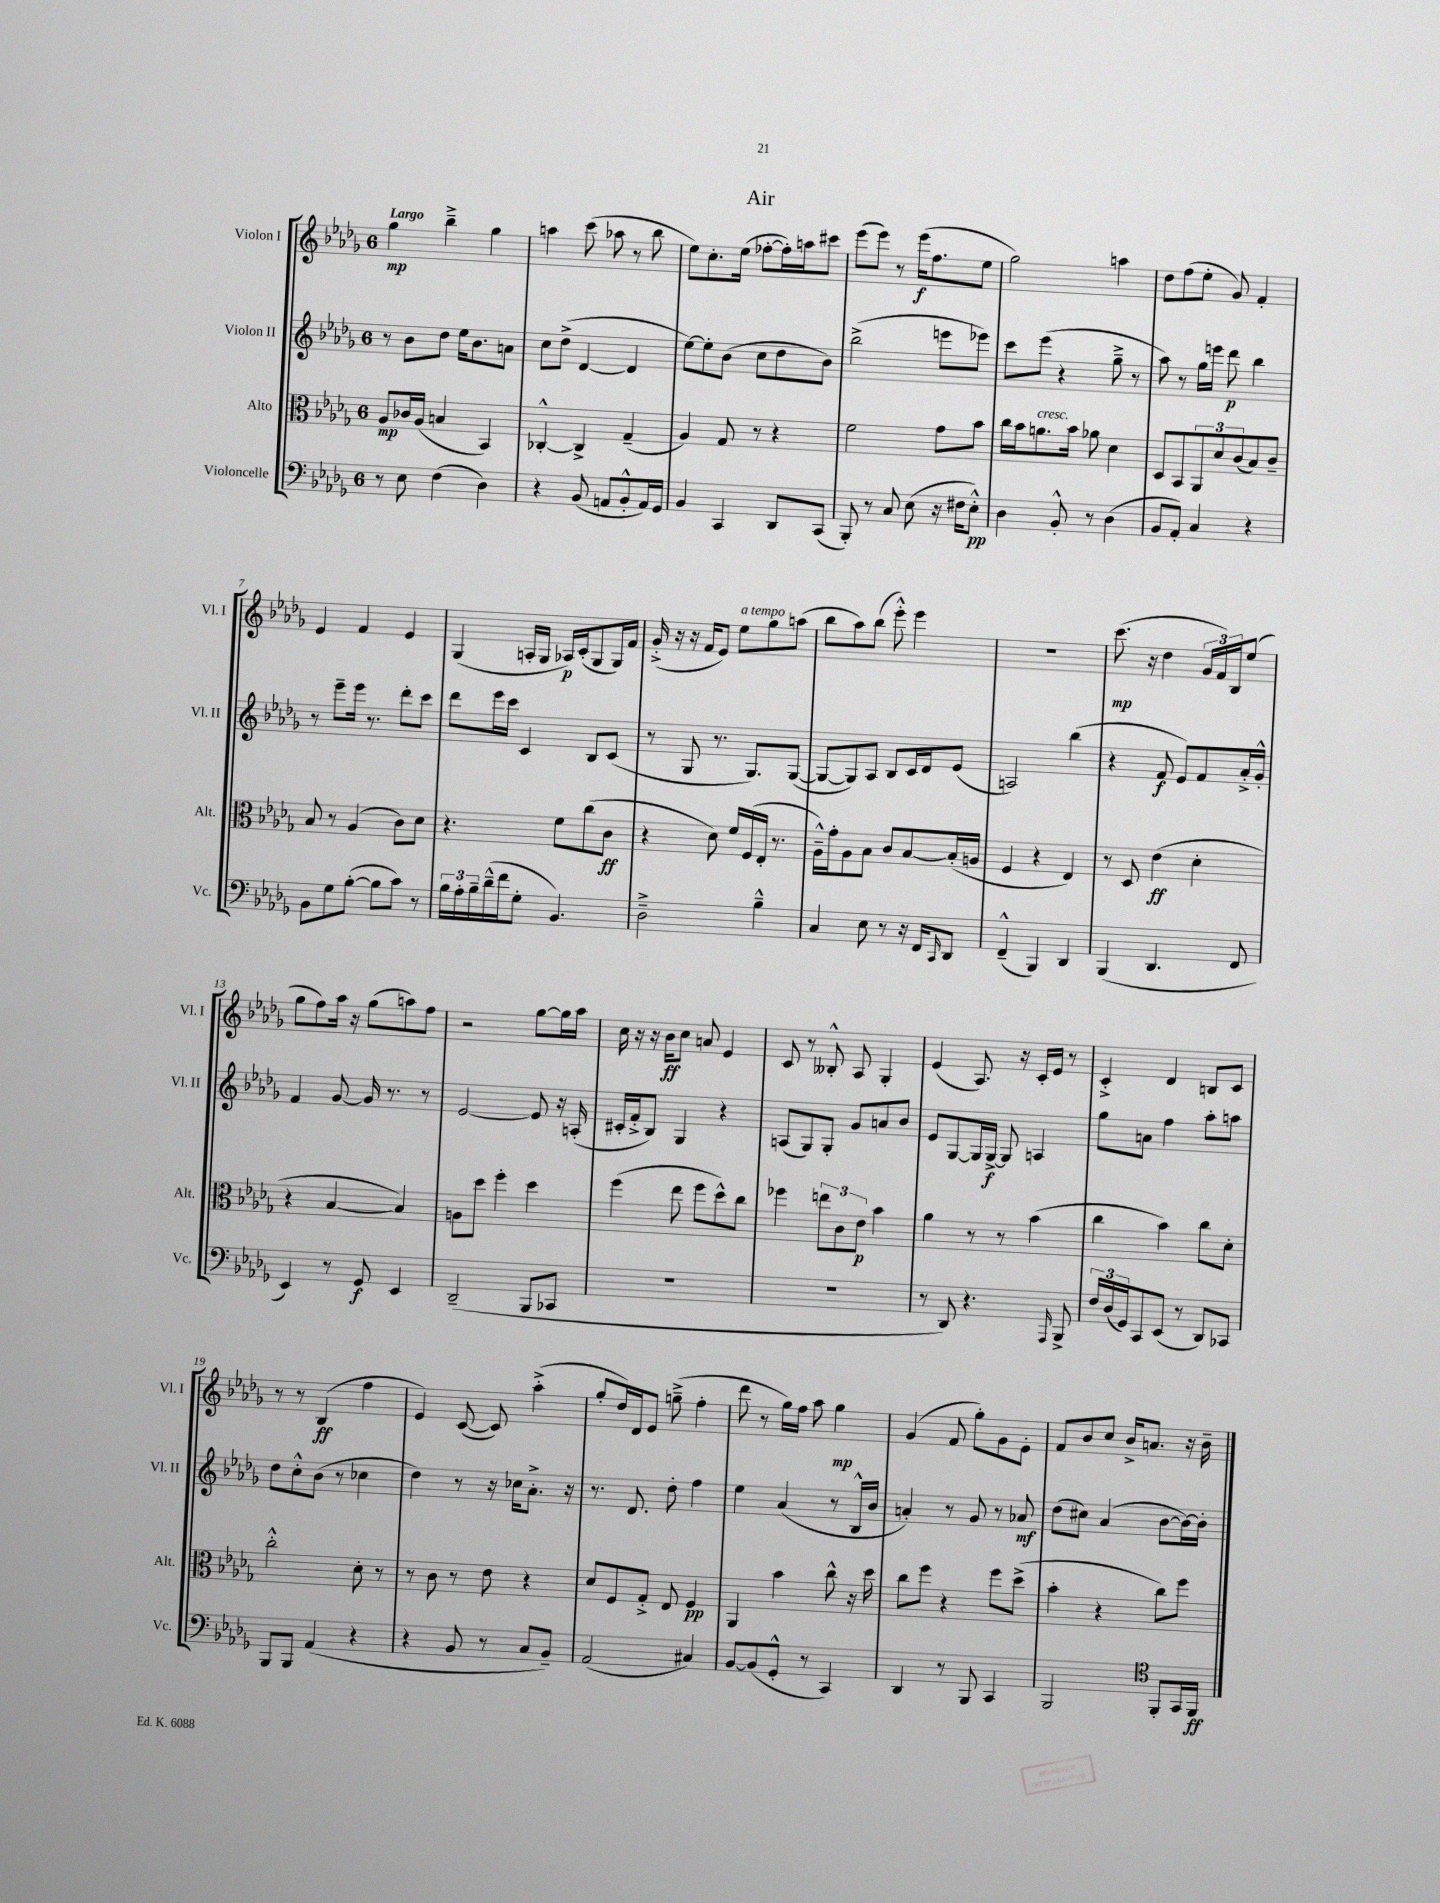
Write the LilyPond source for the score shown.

\header { title = "Air" }
<<
\new StaffGroup <<
\new Staff = "s0" \with { instrumentName = "Violon I" shortInstrumentName = "Vl. I" } {
    \clef treble \key des \major \once \override Staff.TimeSignature.style = #'single-digit \time 6/8 \tempo "Largo"
    ges''4\mp bes''4---> ges''4 |
    a''4 c'''8( aes''8 r8 bes''8 |
    ees''8) c''8.-. ees''16( fes''8~-. fes''16-.) a''16 cis'''8 |
    ees'''8( ees'''8) r8 ees'''16\f( f''8. ees''8 |
    ges''2) a''4 |
    des''8 f''8( ees''8-. ges'8) f'4-. |
    ees'4 f'4 ees'4 |
    ges4( a16-. ges16 aes16\p) c'16-.( ges8 ges16) f'16 |
    ges'16-.->( r16 r16 f'16 ees'8) ees''8^\markup { \italic "a tempo" } ges''8 a''8( |
    bes''8 aes''8) bes''8( ees'''8-.-^) ees'''4 |
    R2. |
    c'''8.\mp( r16 des''4 \tuplet 3/2 { ges'16 f'16) bes16 } ees''8( |
    ges''8 f''8) aes''16 r16 ges''8( a''8) f''8 |
    r2 ges''8~ ges''16 aes''16 |
    c''16 r16 r16 bes'16\ff c''8 a'8 ees'4 |
    c'8 r8 beses8-.-^ aes8 ges4-. |
    ees'4( aes8.) r16 c'16-. ees'16 r8 |
    c'4-.-> des'4 b8 c'8 |
    r8 r8 bes4\ff( f''4 |
    ees'4) c'8~( c'8) aes''4-.->( |
    ges''8-. des''16) des'16 ees'8 g''8--->( f''4-. |
    des'''8 r8 ges''16) f''16 aes''8 ges''4\mp |
    ges'4( f'8 ges''8-.) ges'8 ees'8-. |
    f'8 bes'8 c''8 bes'16-> a'8. r16 bes'16-- \bar "|." |
}
\new Staff = "s1" \with { instrumentName = "Violon II" shortInstrumentName = "Vl. II" } {
    \clef treble \key des \major \once \override Staff.TimeSignature.style = #'single-digit \time 6/8
    r8 bes'8 des''8 ees''16 bes'8. a'8 |
    c''8 des''8->( des'4~ des'4 |
    ees''8~) ees''8-. bes'8( c''8 des''8 bes'8) |
    bes''2->( e'''8 ees'''8) |
    c'''8 ees'''8( r4 ges''8---> r8 |
    aes''8) r8 ges''16 e'''16 des'''8\p bes''4 |
    r8 ees'''8-- ees'''16 r8. des'''8-. c'''8 |
    des'''8 ees'''16 c'''16 c'4 bes8 c'8( |
    r8 ges8 r8. ges8.) ges8~( |
    ges8~ ges8) aes8 bes8 c'16 des'16 ees'8( |
    a2) bes''4( |
    r4 f'8\f ees'8) f'8 aes'16-.-> ges'16-.-^ |
    f'4 ges'8~ ges'16 r8. r8 |
    ees'2~ ees'8 r16 a16-.( |
    cis'16-. f'16-.-> bes8) ges4 r4 |
    a8( ges8) ges8-. ges'8 a'8 bes'8 |
    ees'8 ges8~ ges16 ges16~->\f ges8 a4 |
    ges''8 a'8 f''4 aes''8-. a''8 |
    des''8 c''8-.-^ bes'8( r8 ces''4 |
    des''4) r8 r16 ces''16 aes'8.-.-> r16 |
    r8. des'8. des''8-. f''4 |
    ees''4 aes'4( r8 bes16-^ bes'16 |
    a'4-.) r8 ges'8 r8 aes'8\mf |
    des''8( cis''8) aes'4( bes'8~ bes'16~) bes'16-. \bar "|." |
}
\new Staff = "s2" \with { instrumentName = "Alto" shortInstrumentName = "Alt." } {
    \clef alto \key des \major \once \override Staff.TimeSignature.style = #'single-digit \time 6/8
    aes8\mp ces'16 aes16( b4 bes,4) |
    ces4~-.-^ ces4-> ges4--( |
    aes4) ges8 r8 r4 |
    f'2 ges'8 bes'8 |
    c''16 bes'16 a'8.^\markup { \italic "cresc." } bes'16 aes'8 des'4 |
    des8 bes,8 \tuplet 3/2 { aes,8 des'8 c'8( } bes8) c'8-- |
    bes8 r8 aes4( c'8) des'8 |
    r4. f'8 c''8( c'8\ff |
    r4 des'8) f'16 f16( ees16-. r8. |
    aes16---^) ges'16-. aes8 bes8 c'8 bes8~ bes16-.( a16 |
    f4 r4 ees4) |
    r8 des8 ees'4\ff( des'4-. |
    r4 bes4~ bes4) |
    a8 des''8 f''4-. des''4 |
    f''4( ees''8 f''8 des''8-^) c''8 |
    fes''4 \tuplet 3/2 { e''8 c'8 ees'8\p } bes'4 |
    aes'4 r8 r8 bes'4( |
    c''4 bes'4) c''8 des'8-. |
    c''2-.-^ des'8-. r8 |
    r8 c'8 r8 ees'8 r4 |
    des'8 f8 ges8-.-> ees8 f4\pp |
    aes,4 bes'4 c''8-^ r16 des''16 |
    c''8 f''8 r4 f''8 des''8->( |
    bes'4-. r4 c''8) f''8 \bar "|." |
}
\new Staff = "s3" \with { instrumentName = "Violoncelle" shortInstrumentName = "Vc." } {
    \clef bass \key des \major \once \override Staff.TimeSignature.style = #'single-digit \time 6/8
    r8 ees8 f4( des4) |
    r4 bes,8( a,8 bes,8-.-^ a,16) ges,16 |
    bes,4 c,4 des,8 c,8( |
    bes,,8-.) r8 c8 ees8( r16 fis16 ees8-.-^\pp) |
    des4 bes,8-.-^ r8 des4( |
    bes,8 aes,8-.) c4 r4 |
    bes,8 ges8 bes8~-.( bes8 c'8) r8 |
    \tuplet 3/2 { bes16 aes16-. bes16-- } des'16---^( f'16 ges8-. bes,4.) |
    des2---> bes4---^ |
    c4 ees8 r8 r16 f,16 \grace { c,16 } des,8 |
    f,4---^( bes,,4) des,4 |
    bes,,4( des,4. f,8 |
    ees,4) r8 ges,8\f ees,4 |
    des,2--( bes,,8 ces,8 |
    R2. |
    R2. |
    r8 des,8) r4. \grace { aes,,16 } bes,,8-> |
    \tuplet 3/2 { f16 des16( ges,16) } c,8 ees,8( r8 des,8) ces,8 |
    bes,,8 bes,,8 aes,4( r4 |
    r4 bes,8 r8 c8 bes,8--) |
    aes,2( cis4) |
    bes,8~ bes,8( ges,8-.-^ r8 c,4) |
    des,4 r8 bes,,8 c,4 |
    bes,,2 \clef tenor f,8-. ges,16 f,16\ff \bar "|." |
}
>>
>>
